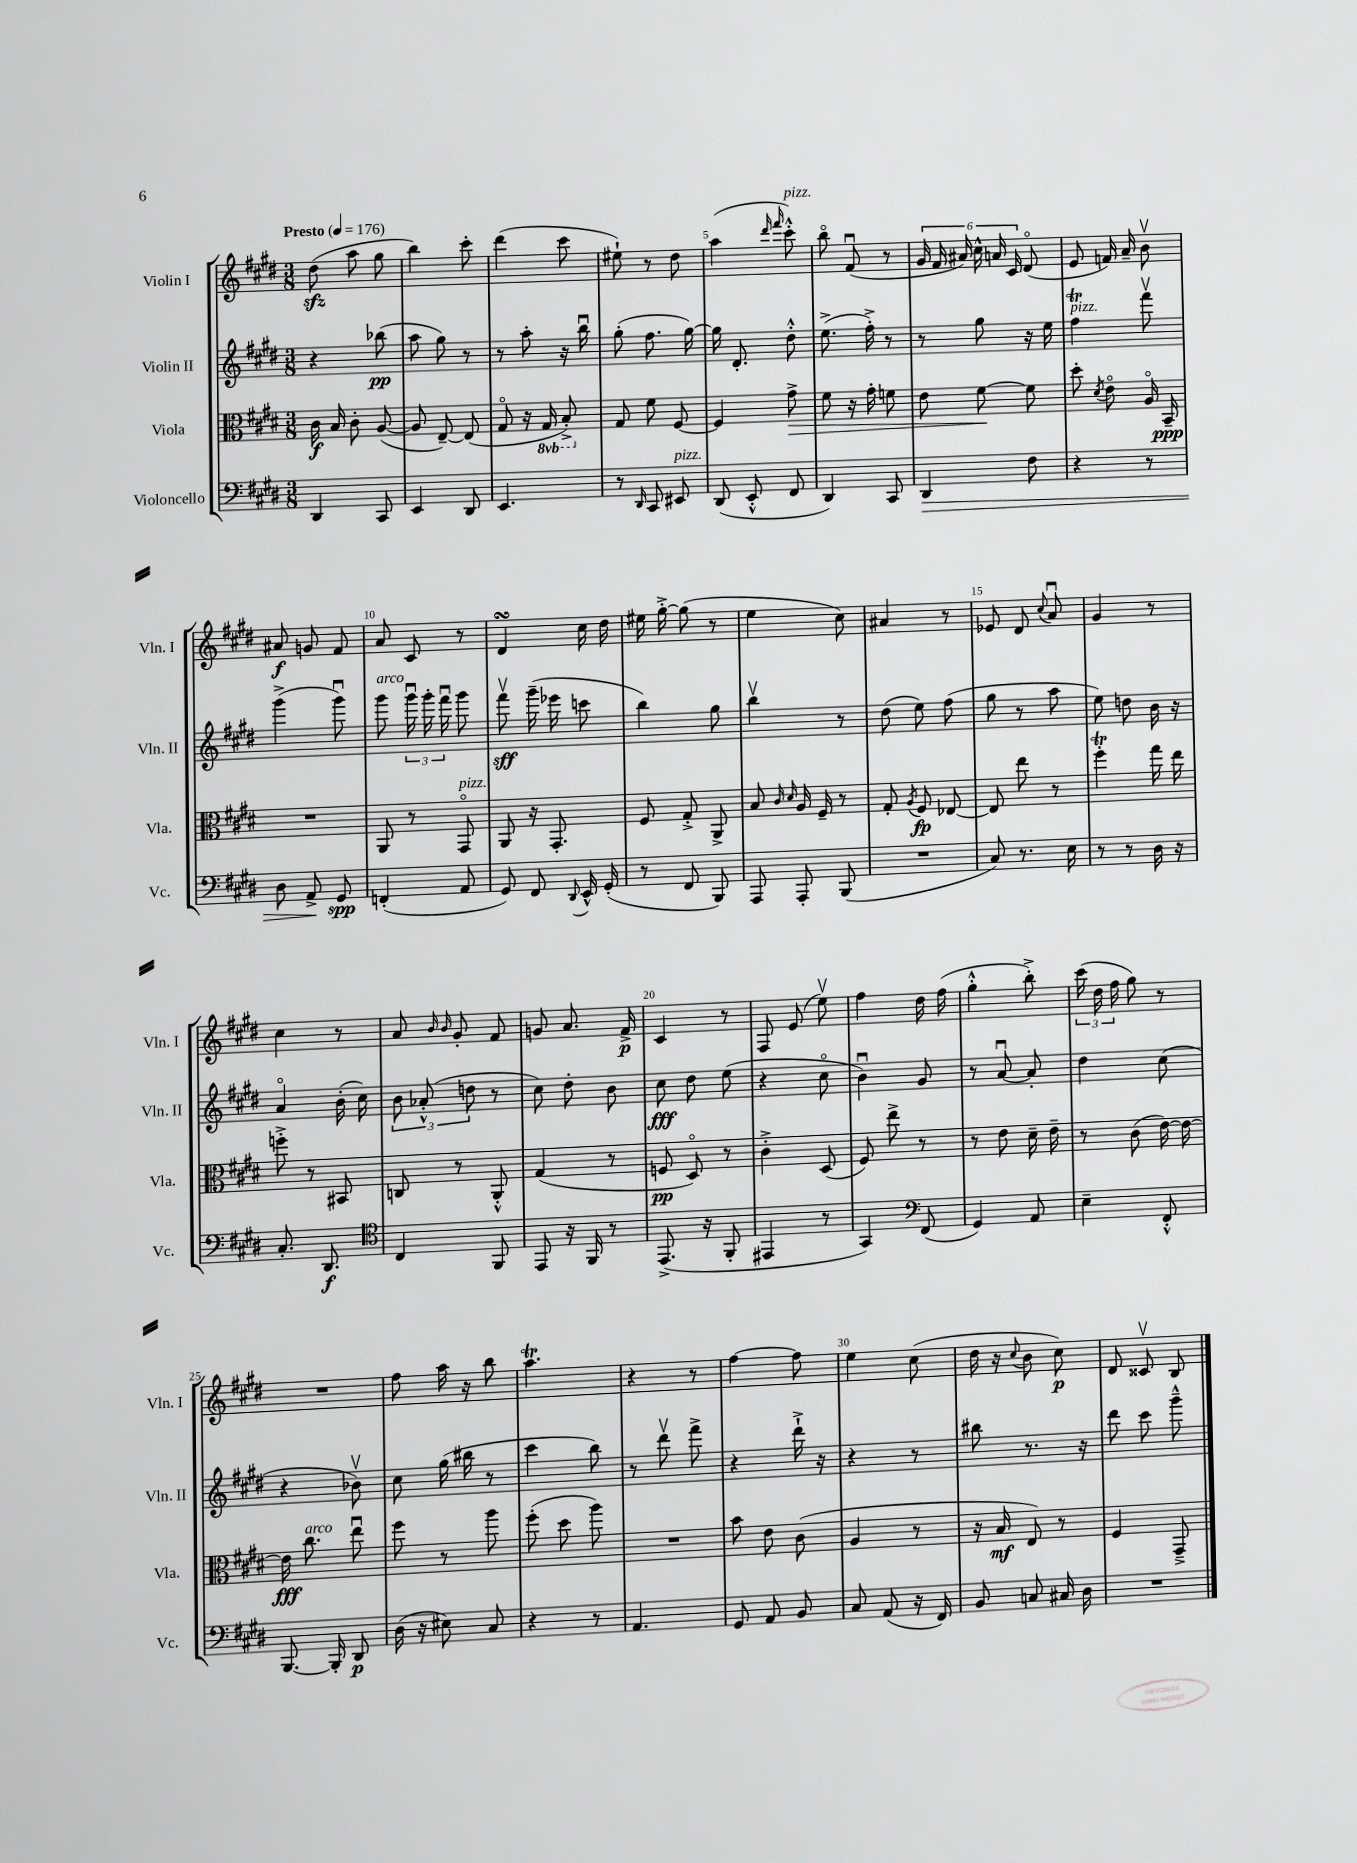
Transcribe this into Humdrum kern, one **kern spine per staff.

**kern	**dynam	**kern	**dynam	**kern	**dynam	**kern	**dynam
*part4	*part4	*part3	*part3	*part2	*part2	*part1	*part1
*staff4	*staff4	*staff3	*staff3	*staff2	*staff2	*staff1	*staff1
*I"Violoncello	*	*I"Viola	*	*I"Violin II	*	*I"Violin I	*
*I'Vc.	*	*I'Vla.	*	*I'Vln. II	*	*I'Vln. I	*
*clefF4	*	*clefC3	*	*clefG2	*	*clefG2	*
*k[f#c#g#d#]	*	*k[f#c#g#d#]	*	*k[f#c#g#d#]	*	*k[f#c#g#d#]	*
*M3/8	*	*M3/8	*	*M3/8	*	*M3/8	*
*MM176	*	*MM176	*	*MM176	*	*MM176	*
=1	=1	=1	=1	=1	=1	=1	=1
!	!	!	!	!	!	!LO:TX:a:B:t=Presto	!
4DD#/	.	16c#\	f	4r	.	(8dd#zz\	.
.	.	16B/	.	.	.	.	.
.	.	8c#'\	.	.	.	8aa\	.
8CC#/	.	([8A/	.	(8bb-X\	pp	8gg#\	.
=2	=2	=2	=2	=2	=2	=2	=2
4EE/	.	8A/]	.	8aa\	.	4bb\)	.
.	.	[8E~/)	.	8gg#\)	.	.	.
8DD#/	.	(8E/]	.	8r	.	8ccc#'\	.
=3	=3	=3	=3	=3	=3	=3	=3
4.EE/	.	8G#/	.	8r	.	(4ddd#\	.
.	.	16r	.	8aa'\	.	.	.
*	*	*8ba	*	*	*	*	*
.	.	16GG#/	.	.	.	.	.
.	.	8BB'^/)	.	16r	.	8ccc#\	.
.	.	.	.	16bbu\	.	.	.
=4	=4	=4	=4	=4	=4	=4	=4
*	*	*X8ba	*	*	*	*	*
8r	.	8G#/	.	(8gg#'\	.	8ee#X`\)	.
16qqDD#/	.	.	.	.	.	.	.
8CC#/	.	8f#\	.	8.ff#\	.	8r	.
!LO:TX:a:i:t=pizz.	!	!	!	!	!	!	!
8EE#X/	.	[8F#/	.	.	.	8dd#\	.
.	.	.	.	[16gg#\)	.	.	.
=5	=5	=5	=5	=5	=5	=5	=5
(8DD#/	.	4F#/]	.	16gg#\]	.	(4aa\	.
.	.	.	.	8.d#'/	.	.	.
8EE'^^/	.	.	.	.	.	.	.
.	.	.	.	.	.	16qqddd#/	.
.	.	.	.	.	.	16qqfff#/	.
!	!	!	!	!	!	!LO:TX:a:i:t=pizz.	!
!	!	!	!LO:HP:b	!	!	!	!
8FF#/	.	8g#^\	>	8dd#'^^\	.	8ccc#'^^\)	.
=6	=6	=6	=6	=6	=6	=6	=6
4DD#/)	.	8f#\	.	(8.ee^\	.	8bb\	.
.	.	16r	.	.	.	(8f#u/	.
.	.	16g#'\	.	16ff#'^\)	.	.	.
8CC#/	.	8fn\	.	8r	.	8r	.
=7	=7	=7	=7	=7	=7	=7	=7
!	!LO:HP:b	!	!	!	!	!	!
4DD#/	>	8e\	.	8r	.	24g#/	.
.	.	.	.	.	.	24f#/	.
.	.	.	.	.	.	24a#X/)	.
.	.	[8f#\	.	8gg#\	.	24cc#^^\	.
.	.	.	.	.	.	24an/	.
.	.	.	.	.	.	24c#/	.
8F#\	.	8f#\]	]	16r	.	(8d#/	.
.	.	.	.	16ee\	.	.	.
=8	=8	=8	=8	=8	=8	=8	=8
!	!	!	!	!LO:TX:a:i:t=pizz.	!	!	!
4r	.	8dd#'\	.	4ff#T\	.	8e/	.
.	.	8qd#/	.	.	.	.	.
.	.	8e\	.	.	.	16fn/)	.
.	.	.	.	.	.	16a~/	.
8r	.	16A/	.	8fff#v\	.	8bv\	.
.	.	16BB~/	ppp	.	.	.	.
!!LO:LB:g=z
=9	=9	=9	=9	=9	=9	=9	=9
8D#\	.	4.r	.	(4ggg#^\	.	8a#X/	f
8AA^/	.	.	.	.	.	8gn/	.
8GG#/	] spp	.	.	8ggg#u\)	.	8f#/	.
=10	=10	=10	=10	=10	=10	=10	=10
!	!	!	!	!LO:TX:a:i:t=arco	!	!	!
(4FFn'/	.	8AA/	.	8ggg#\	.	8a/	.
.	.	8r	.	24ggg#u\	.	8c#/	.
.	.	.	.	24ggg#'\	.	.	.
.	.	.	.	24fff#u\	.	.	.
!	!	!LO:TX:a:i:t=pizz.	!	!	!	!	!
8AA/	.	8GG#/	.	8ggg#\	.	8r	.
=11	=11	=11	=11	=11	=11	=11	=11
8GG#/)	.	8AA/	.	8fff#v\	sff	4d#sSsS/	.
8FF#/	.	16r	.	(16ggg#~\	.	.	.
.	.	8.GG#'/	.	16eee-X\	.	.	.
8qqDD#/	.	.	.	.	.	.	.
16EE^^/	.	.	.	8cccn\	.	16cc#\	.
(16GG#'/	.	.	.	.	.	16dd#\	.
=12	=12	=12	=12	=12	=12	=12	=12
8r	.	8F#/	.	4bb\)	.	16ee#X\	.
.	.	.	.	.	.	[16gg#'^\	.
8FF#/	.	8G#'^/	.	.	.	(8gg#\]	.
8BBB/)	.	8AA^/	.	8gg#\	.	8r	.
=13	=13	=13	=13	=13	=13	=13	=13
8AAA/	.	8B/	.	4bbv\	.	4ee\	.
.	.	16qqc#/	.	.	.	.	.
.	.	16qqd#/	.	.	.	.	.
8AAA'/	.	16A/	.	.	.	.	.
.	.	16F#~/	.	.	.	.	.
(8BBB/	.	8r	.	8r	.	8cc#\)	.
=14	=14	=14	=14	=14	=14	=14	=14
4.r	.	8G#'/	.	(8dd#\	.	4a#X/	.
.	.	8qA/	.	.	.	.	.
.	.	8F#/	fp	8ee\)	.	.	.
.	.	[8E-X/	.	(8ff#\	.	8r	.
=15	=15	=15	=15	=15	=15	=15	=15
8C#/)	.	8E-/]	.	8gg#\	.	8e-X/	.
8.r	.	8ee\	.	8r	.	8d#/	.
.	.	.	.	.	.	8qqcc#/	.
.	.	8r	.	8aa\	.	8au/	.
16E\	.	.	.	.	.	.	.
=16	=16	=16	=16	=16	=16	=16	=16
8r	.	4ff#T'\	.	8ee\)	.	4g#/	.
8r	.	.	.	8ddn\	.	.	.
16D#\	.	16gg#\	.	16b\	.	8r	.
16r	.	16ee\	.	16r	.	.	.
!!LO:LB:g=z
=17	=17	=17	=17	=17	=17	=17	=17
8.C#'/	.	8ffn'^\	.	4a/	.	4cc#\	.
.	.	8r	.	.	.	.	.
8.DD#/	f	.	.	.	.	.	.
.	.	8BB#X/	.	(16b'\	.	8r	.
.	.	.	.	16cc#\)	.	.	.
=18	=18	=18	=18	=18	=18	=18	=18
*clefC4	*	*	*	*	*	*	*
4C#/	.	8Cn/	.	12b\	.	8a/	.
.	.	.	.	(12a-X'^^/	.	.	.
.	.	.	.	.	.	16qqb/	.
.	.	.	.	.	.	16qqb/	.
.	.	8r	.	.	.	8g#'/	.
.	.	.	.	12ddn\	.	.	.
8FF#/	.	8AA'^^/	.	8r	.	8f#/	.
=19	=19	=19	=19	=19	=19	=19	=19
8EE/	.	(4G#/	.	8cc#\)	.	8gn/	.
16r	.	.	.	8dd#'\	.	8.a/	.
16FF#/	.	.	.	.	.	.	.
8r	.	8r	.	8b\	.	.	.
.	.	.	.	.	.	16f#^/	p
=20	=20	=20	=20	=20	=20	=20	=20
(8.EE^/	.	8Fn/	pp	8cc#\	fff	4c#/	.
.	.	8D#/)	.	8dd#\	.	.	.
16r	.	.	.	.	.	.	.
8FF#'/	.	8r	.	(8ee\	.	8r	.
=21	=21	=21	=21	=21	=21	=21	=21
4EE#X/	.	4c#'^\	.	4r	.	8F#/	.
.	.	.	.	.	.	(8e/	.
8r	.	(8D#/	.	8cc#\	.	8eev\)	.
=22	=22	=22	=22	=22	=22	=22	=22
4GG#/)	.	8F#/)	.	4bu\)	.	4ff#\	.
.	.	8ee^\	.	.	.	.	.
*clefF4	*	*	*	*	*	*	*
(8FF#/	.	8r	.	8g#/	.	16dd#\	.
.	.	.	.	.	.	(16ff#\	.
=23	=23	=23	=23	=23	=23	=23	=23
4GG#/)	.	8r	.	8r	.	4gg#'^^\	.
.	.	8e\	.	[8au/	.	.	.
8AA/	.	16d#~\	.	8a'/]	.	8bb'^\)	.
.	.	16e~\	.	.	.	.	.
=24	=24	=24	=24	=24	=24	=24	=24
4E~\	.	8r	.	4dd#\	.	(24ccc#\	.
.	.	.	.	.	.	24dd#\	.
.	.	.	.	.	.	24ff#\	.
.	.	(8c#\	.	.	.	8gg#\)	.
8FF#'^^/	.	[16e\)	.	(8cc#\	.	8r	.
.	.	16e\_	.	.	.	.	.
!!LO:LB:g=z
=25	=25	=25	=25	=25	=25	=25	=25
[8.BBB/	.	16e\]	fff	4r	.	4.r	.
!	!	!LO:TX:a:i:t=arco	!	!	!	!	!
.	.	8.cc#\	.	.	.	.	.
16BBB'/]	.	.	.	.	.	.	.
8DD#/	p	8eeu\	.	8b-Xv\)	.	.	.
=26	=26	=26	=26	=26	=26	=26	=26
(16D#\	.	8ff#\	.	8cc#\	.	8ff#\	.
16r	.	.	.	.	.	.	.
8E#X\)	.	8r	.	(16gg#\	.	16aa\	.
.	.	.	.	16bb#X\	.	16r	.
8C#/	.	8aa\	.	8r	.	8bb\	.
=27	=27	=27	=27	=27	=27	=27	=27
4r	.	(8ff#'\	.	4ccc#\	.	4.aaT\	.
.	.	8dd#\	.	.	.	.	.
8r	.	8aa\)	.	8bb\)	.	.	.
=28	=28	=28	=28	=28	=28	=28	=28
4.AA/	.	4.r	.	8r	.	4r	.
.	.	.	.	8ddd#v\	.	.	.
.	.	.	.	8fff#^\	.	8r	.
=29	=29	=29	=29	=29	=29	=29	=29
8GG#/	.	8b\	.	4r	.	[4ff#\	.
8AA/	.	8e\	.	.	.	.	.
8BB/	.	(8c#\	.	16ddd#`^\	.	8ff#\]	.
.	.	.	.	16r	.	.	.
=30	=30	=30	=30	=30	=30	=30	=30
8C#/	.	4A/	.	4r	.	4ee\	.
(8AA/	.	.	.	.	.	.	.
16r	.	8r	.	8r	.	(8cc#\	.
16FF#/)	.	.	.	.	.	.	.
=31	=31	=31	=31	=31	=31	=31	=31
8BB/	.	16r	.	8bb#X\	.	16dd#\	.
.	.	16B/	mf	.	.	16r	.
.	.	.	.	.	.	8qqcc#/	.
8Cn/	.	8E/)	.	8.r	.	8b\	.
16C#X/	.	8r	.	.	.	8cc#\)	p
16D#\	.	.	.	16r	.	.	.
=32	=32	=32	=32	=32	=32	=32	=32
4.r	.	4F#/	.	8ddd#\	.	8d#/	.
.	.	.	.	8ccc#\	.	8c##Xv/	.
.	.	8GG#~^/	.	8ggg#~^^\	.	8B/	.
==	==	==	==	==	==	==	==
*-	*-	*-	*-	*-	*-	*-	*-
